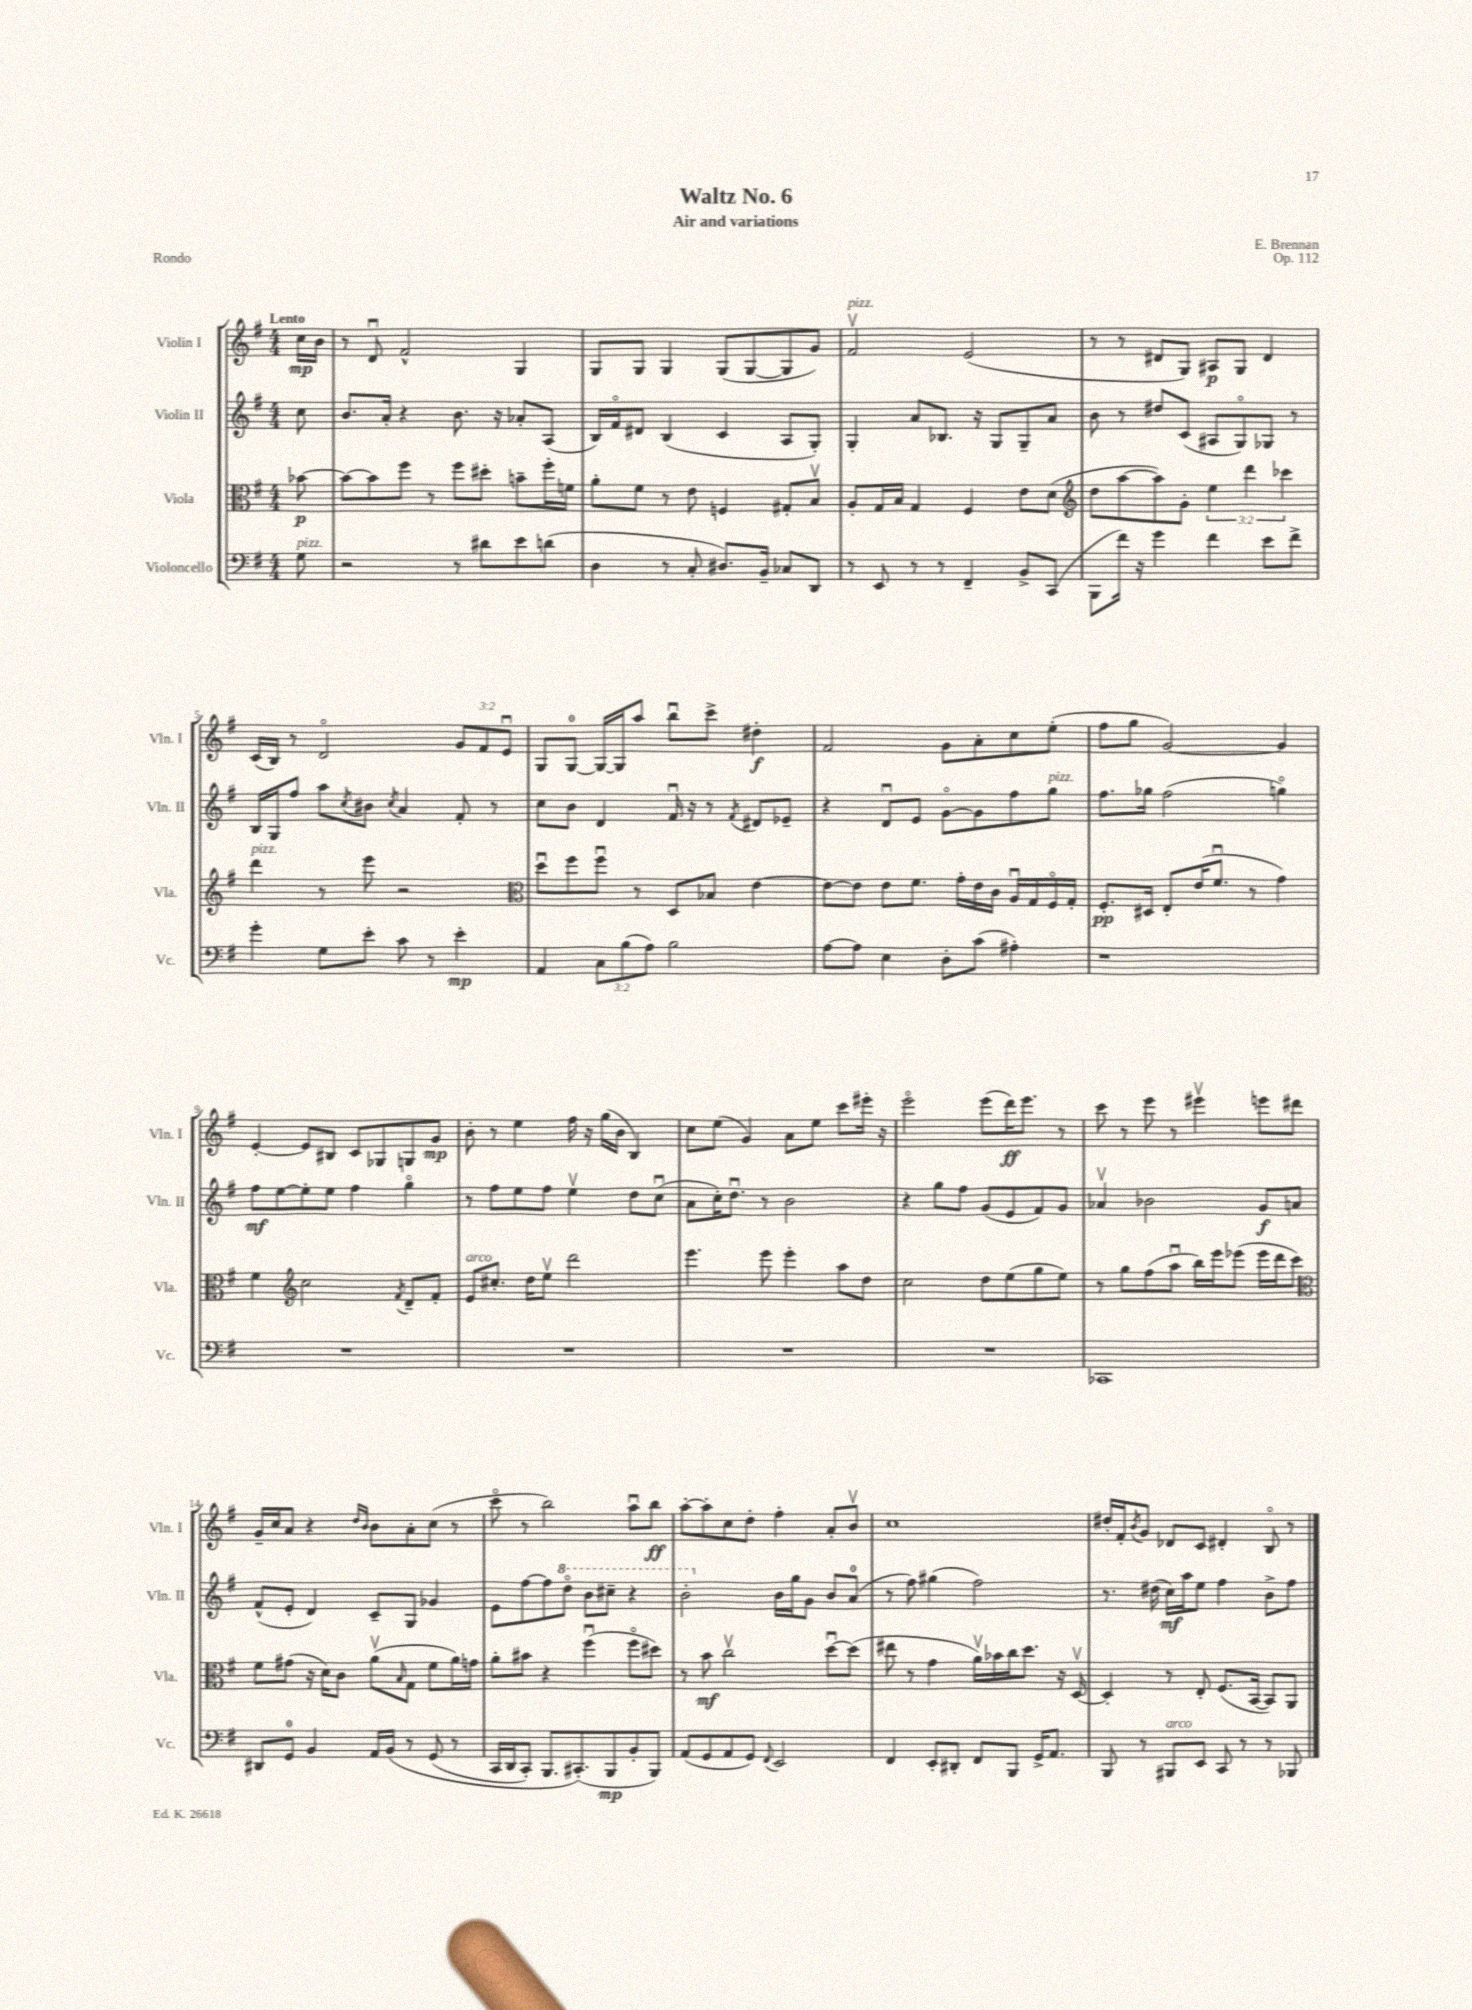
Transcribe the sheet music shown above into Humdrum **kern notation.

**kern	**dynam	**kern	**dynam	**kern	**dynam	**kern	**dynam
*part4	*part4	*part3	*part3	*part2	*part2	*part1	*part1
*staff4	*staff4	*staff3	*staff3	*staff2	*staff2	*staff1	*staff1
*I"Violoncello	*	*I"Viola	*	*I"Violin II	*	*I"Violin I	*
*I'Vc.	*	*I'Vla.	*	*I'Vln. II	*	*I'Vln. I	*
*clefF4	*	*clefC3	*	*clefG2	*	*clefG2	*
*k[f#]	*	*k[f#]	*	*k[f#]	*	*k[f#]	*
*M4/4	*	*M4/4	*	*M4/4	*	*M4/4	*
=	=	=	=	=	=	=	=
!	!	!	!	!	!	!LO:TX:a:B:t=Lento	!
!LO:TX:a:i:t=pizz.	!	!	!	!	!	!	!
8G\	.	[8b-X\	p	8cc\	.	16cc\LL	mp
.	.	.	.	.	.	16b\JJ	.
=1	=1	=1	=1	=1	=1	=1	=1
2r	.	8b-\L_	.	8.b/L	.	8r	.
.	.	8b-\]	.	.	.	8du/	.
.	.	.	.	16a'/Jk	.	.	.
.	.	8ff#\J	.	4r	.	2f#^^/	.
.	.	8r	.	.	.	.	.
8r	.	8ff#\L	.	8.b\	.	.	.
8d#X\L	.	8dd#X'\J	.	.	.	.	.
.	.	.	.	16r	.	.	.
8e\	.	8bn~\L	.	8a-X'/L	.	4G/	.
(8dn\J	.	16ff#'\L	.	(8A/J	.	.	.
.	.	16fn\JJ	.	.	.	.	.
=2	=2	=2	=2	=2	=2	=2	=2
4D\	.	8a'\L	.	16B/LL)	.	8G/L	.
.	.	.	.	16f#/J	.	.	.
.	.	8f#\J	.	8d#X/J	.	8G/J	.
8r	.	8r	.	(4B/	.	4G/	.
8C'/	.	8e\	.	.	.	.	.
8.D#X/L)	.	4Fn/	.	4c/	.	(8G/L	.
.	.	.	.	.	.	[8G/	.
16BB~/Jk	.	.	.	.	.	.	.
8C-X/L	.	8G#X'/L	.	8A/L	.	8G/]	.
8DD/J	.	8Bv/J	.	8G'/J)	.	8g/J)	.
=3	=3	=3	=3	=3	=3	=3	=3
!	!	!	!	!	!	!LO:TX:a:i:t=pizz.	!
8r	.	8A'/L	.	4G'/	.	2f#v/	.
8EE/	.	16G/L	.	.	.	.	.
.	.	16B/JJ	.	.	.	.	.
8r	.	4G/	.	8a/L	.	.	.
8r	.	.	.	8.B-X/J	.	.	.
4FF#~/	.	4F#/	.	.	.	(2e/	.
.	.	.	.	16r	.	.	.
.	.	.	.	8G/L	.	.	.
8BB^/L	.	8e\L	.	8G~/	.	.	.
(8CC/J	.	(8d\J	.	8a/J	.	.	.
=4	=4	=4	=4	=4	=4	=4	=4
*	*	*clefG2	*	*	*	*	*
8BBB\L	.	8dd\L	.	8b\	.	8r	.
16f#\Jk)	.	[8aa\	.	8r	.	8r	.
16r	.	.	.	.	.	.	.
4g\	.	8aa\])	.	8dd#X/L	.	8d#X/L	.
.	.	8g'\J	.	(8c/J	.	8G/J)	.
4f#\	.	6ee\	.	8A#X/L	.	8A#X/L	p
.	.	.	.	8G/)	.	8G/J	.
.	.	6ddd\	.	.	.	.	.
8e\L	.	.	.	8G-X/J	.	4d#/	.
.	.	6ccc-X\	.	.	.	.	.
8f#^\J	.	.	.	8r	.	.	.
!!LO:LB:g=z
=5	=5	=5	=5	=5	=5	=5	=5
!	!	!LO:TX:a:i:t=pizz.	!	!	!	!	!
4g'\	.	4ddd\	.	16B/LL	.	(16c/LL	.
.	.	.	.	16G/J	.	16B/JJ)	.
.	.	.	.	8ff#/J	.	8r	.
8G\L	.	8r	.	8aa\L	.	2d/	.
.	.	.	.	8qcc/	.	.	.
8e'\J	.	8eee\	.	8b#X\J	.	.	.
.	.	.	.	8qcc/	.	.	.
8c\	.	2r	.	4a/	.	.	.
8r	.	.	.	.	.	.	.
4e'\	mp	.	.	8f#'/	.	12g/L	.
.	.	.	.	.	.	12f#/	.
.	.	.	.	8r	.	.	.
.	.	.	.	.	.	12eu/J	.
=6	=6	=6	=6	=6	=6	=6	=6
*	*	*clefC3	*	*	*	*	*
4AA/	.	8ddu\L	.	8cc\L	.	8G/L	.
.	.	8ff#\	.	8b\J	.	[8G/J	.
12C\L	.	8ff#u\J	.	4d/	.	16G/LL_	.
.	.	.	.	.	.	16G/J]	.
(12B\	.	.	.	.	.	.	.
.	.	8r	.	.	.	8aa/J	.
12A\J)	.	.	.	.	.	.	.
2B\	.	8D/L	.	16f#u/	.	8bbu\L	.
.	.	.	.	16r	.	.	.
.	.	8B-X/J	.	8r	.	8ccc^\J	.
.	.	.	.	8qf#/	.	.	.
.	.	[4e\	.	8d#X/L	.	4dd#X'\	f
.	.	.	.	8e-X~/J	.	.	.
=7	=7	=7	=7	=7	=7	=7	=7
[8A\L	.	8e\L_	.	4r	.	2f#/	.
8A\J]	.	8e\J]	.	.	.	.	.
4E\	.	8e\L	.	8du/L	.	.	.
.	.	8.f#\J	.	8e/J	.	.	.
8D'\L	.	.	.	[8g\L	.	8g\L	.
.	.	16g'\LL	.	.	.	.	.
(8c\J	.	16e\	.	8g\]	.	8a'\	.
.	.	16c\JJ	.	.	.	.	.
4A#X'\)	.	16Au/LL	.	8ff#\	.	8cc\	.
.	.	16G/	.	.	.	.	.
!	!	!	!	!LO:TX:a:i:t=pizz.	!	!	!
.	.	16F#/	.	8gg\J	.	(8ee'\J	.
.	.	16G'/JJ	.	.	.	.	.
=8	=8	=8	=8	=8	=8	=8	=8
1r	.	8.F#'/L	pp	8.ff#\L	.	8ff#\L	.
.	.	.	.	.	.	8gg\J	.
.	.	16D#X/Jk	.	16gg-X\Jk	.	.	.
.	.	8E'/L	.	(2ff#\	.	[2g/)	.
.	.	(16e/K	.	.	.	.	.
.	.	8.f#u/J	.	.	.	.	.
.	.	8r	.	.	.	.	.
.	.	4g\)	.	4ggn\)	.	4g/]	.
!!LO:LB:g=z
=9	=9	=9	=9	=9	=9	=9	=9
1r	.	4f#\	.	8ff#\L	mf	[4e'/	.
.	.	.	.	[8ee\	.	.	.
*	*	*clefG2	*	*	*	*	*
.	.	2cc\	.	8ee'\]	.	8e/L]	.
.	.	.	.	8ee\J	.	8B#X/J	.
.	.	.	.	4ff#\	.	8c/L	.
.	.	.	.	.	.	8G-X/	.
.	.	8qf#/	.	.	.	.	.
.	.	8d~/L	.	4gg\	.	8Gn/	.
.	.	8f#'/J	.	.	.	8g/J	mp
=10	=10	=10	=10	=10	=10	=10	=10
!	!	!LO:TX:a:i:t=arco	!	!	!	!	!
1r	.	8e/L	.	8r	.	8b'\	.
.	.	8.cc#X'/J	.	8ff#\L	.	8r	.
.	.	.	.	8ee\	.	4ee\	.
.	.	16dd\KL	.	.	.	.	.
.	.	8eev\J	.	8ff#\J	.	.	.
.	.	2ddd\	.	4eev\	.	16ff#\	.
.	.	.	.	.	.	16r	.
.	.	.	.	.	.	(16gg\LL	.
.	.	.	.	.	.	16b\JJ	.
.	.	.	.	8dd\L	.	4B/)	.
.	.	.	.	(8ccu\J	.	.	.
=11	=11	=11	=11	=11	=11	=11	=11
1r	.	4.eee\	.	8a\L	.	8cc\L	.
.	.	.	.	16cc'\K)	.	(8ee\J	.
.	.	.	.	8.ddu\J	.	.	.
.	.	.	.	.	.	4g/)	.
.	.	8eee\	.	8r	.	.	.
.	.	4eee'\	.	2b\	.	8a\L	.
.	.	.	.	.	.	8ee\J	.
.	.	8aa\L	.	.	.	8ccc\L	.
.	.	8dd\J	.	.	.	16eee#X'\Jk	.
.	.	.	.	.	.	16r	.
=12	=12	=12	=12	=12	=12	=12	=12
1r	.	2cc\	.	4r	.	2eee\	.
.	.	.	.	8gg\L	.	.	.
.	.	.	.	8ff#\J	.	.	.
.	.	8dd\L	.	(8g/L	.	(8eee\L	.
.	.	(8ee\	.	8e/	.	16ddd\K)	ff
.	.	.	.	.	.	8.eee\J	.
.	.	8gg\	.	8f#/)	.	.	.
.	.	8ee\J)	.	8g/J	.	8r	.
=13	=13	=13	=13	=13	=13	=13	=13
1CC-X	.	8r	.	4a-Xv/	.	8ccc\	.
.	.	8gg\L	.	.	.	8r	.
.	.	(8ff#\	.	2b-X\	.	8eee\	.
.	.	8aau\J	.	.	.	8r	.
.	.	16bb\LL)	.	.	.	4eee#Xv\	.
.	.	16eee\J	.	.	.	.	.
.	.	(8eee-X\J	.	.	.	.	.
.	.	16eee-\LL	.	8g/L	f	8eeen\L	.
.	.	16ddd\J	.	.	.	.	.
.	.	8ccc\J)	.	8an/J	.	8ddd#X\J	.
!!LO:LB:g=z
=14	=14	=14	=14	=14	=14	=14	=14
*	*	*clefC3	*	*	*	*	*
8DD#X/L	.	8f#\L	.	(8f#^^/L	.	16g~/LL	.
.	.	.	.	.	.	16cc/J	.
8GG/J	.	(8g#X\J	.	8e'/J	.	8a/J	.
4BB/	.	16r	.	4d/)	.	4r	.
.	.	16d\KL)	.	.	.	.	.
.	.	8c\J	.	.	.	.	.
.	.	.	.	.	.	16qqdd/LL	.
.	.	.	.	.	.	16qqb/JJ	.
16AA/LL	.	(8av\L	.	8c~/L	.	8b\L	.
(16BB/JJ	.	.	.	.	.	.	.
.	.	16qqB/	.	.	.	.	.
8r	.	8G\J	.	8G/J	.	8a'\	.
(8GG/	.	8f#\L	.	4g-X/	.	(8cc\J	.
8r	.	16a\L)	.	.	.	8r	.
.	.	16gn\JJ	.	.	.	.	.
=15	=15	=15	=15	=15	=15	=15	=15
16CC/LL	.	8a'\L	.	8e\L	.	8ccc\	.
16DD/J	.	.	.	.	.	.	.
8CC'/J)	.	8b#X\J	.	[8ff#\	.	8r	.
8.BBB/L	.	4r	.	8ff#\]	.	2bb\)	.
*	*	*	*	*8va	*	*	*
.	.	.	.	8ddd\J	.	.	.
(8.CC#X'/)	.	.	.	.	.	.	.
.	.	(4ff#u\	.	8bb\L	.	.	.
8BBB/	mp	.	.	8ccc#X~\J	.	.	.
8BB'/	.	8ff#\L	.	4r	.	8aau\L	.
8BBB/J)	.	8dd#X\J)	.	.	.	8bb\J	ff
=16	=16	=16	=16	=16	=16	=16	=16
(8AA/L	.	8r	.	2bb'\	.	[8aa'\L	.
8GG/	.	8b\	mf	.	.	8aa'\]	.
8AA/	.	2ccv\	.	.	.	8cc\	.
8GG/J)	.	.	.	.	.	8dd'\J	.
8qqFF#/	.	.	.	.	.	.	.
*	*	*	*	*X8va	*	*	*
2EE/	.	.	.	16b\LL	.	4ff#'\	.
.	.	.	.	16gg\J	.	.	.
.	.	.	.	8g\J	.	.	.
.	.	[8ddu\L	.	8b/L	.	8a'/L	.
.	.	(8dd\J]	.	(8a/J	.	8bv/J	.
=17	=17	=17	=17	=17	=17	=17	=17
4FF#/	.	8ee#X\	.	8r	.	1cc	.
.	.	8r	.	8ff#\)	.	.	.
8EE'/L	.	4g\	.	(4gg#X\	.	.	.
8DD#X'/J	.	.	.	.	.	.	.
8FF#/L	.	16av\LL)	.	2ff#\)	.	.	.
.	.	16b-X\	.	.	.	.	.
8BBB/J	.	16cc\J	.	.	.	.	.
.	.	8.dd\J	.	.	.	.	.
16GG^/KL	.	.	.	.	.	.	.
8.AA/J	.	.	.	.	.	.	.
.	.	16r	.	.	.	.	.
.	.	[16Dv/	.	.	.	.	.
=18	=18	=18	=18	=18	=18	=18	=18
8BBB/	.	4D'/]	.	8.r	.	16dd#X'/LL	.
.	.	.	.	.	.	16f#'/J	.
.	.	.	.	.	.	8qb/	.
8r	.	.	.	.	.	8g/J	.
.	.	.	.	(16dd#X\	.	.	.
!LO:TX:a:i:t=arco	!	!	!	!	!	!	!
8BBB#X/L	.	8r	.	16cc\LL)	mf	8d-X/L	.
.	.	.	.	16aa\J	.	.	.
8EE/J	.	8E'/	.	8ee\J	.	8c/J	.
8CC/	.	(8.F#/L	.	4ff#\	.	4d#X'/	.
8r	.	.	.	.	.	.	.
.	.	[16BB/Jk	.	.	.	.	.
8r	.	8BB/L])	.	8b^\L	.	8B/	.
8BBB-X/	.	8AA/J	.	8ff#\J	.	8r	.
==	==	==	==	==	==	==	==
*-	*-	*-	*-	*-	*-	*-	*-
